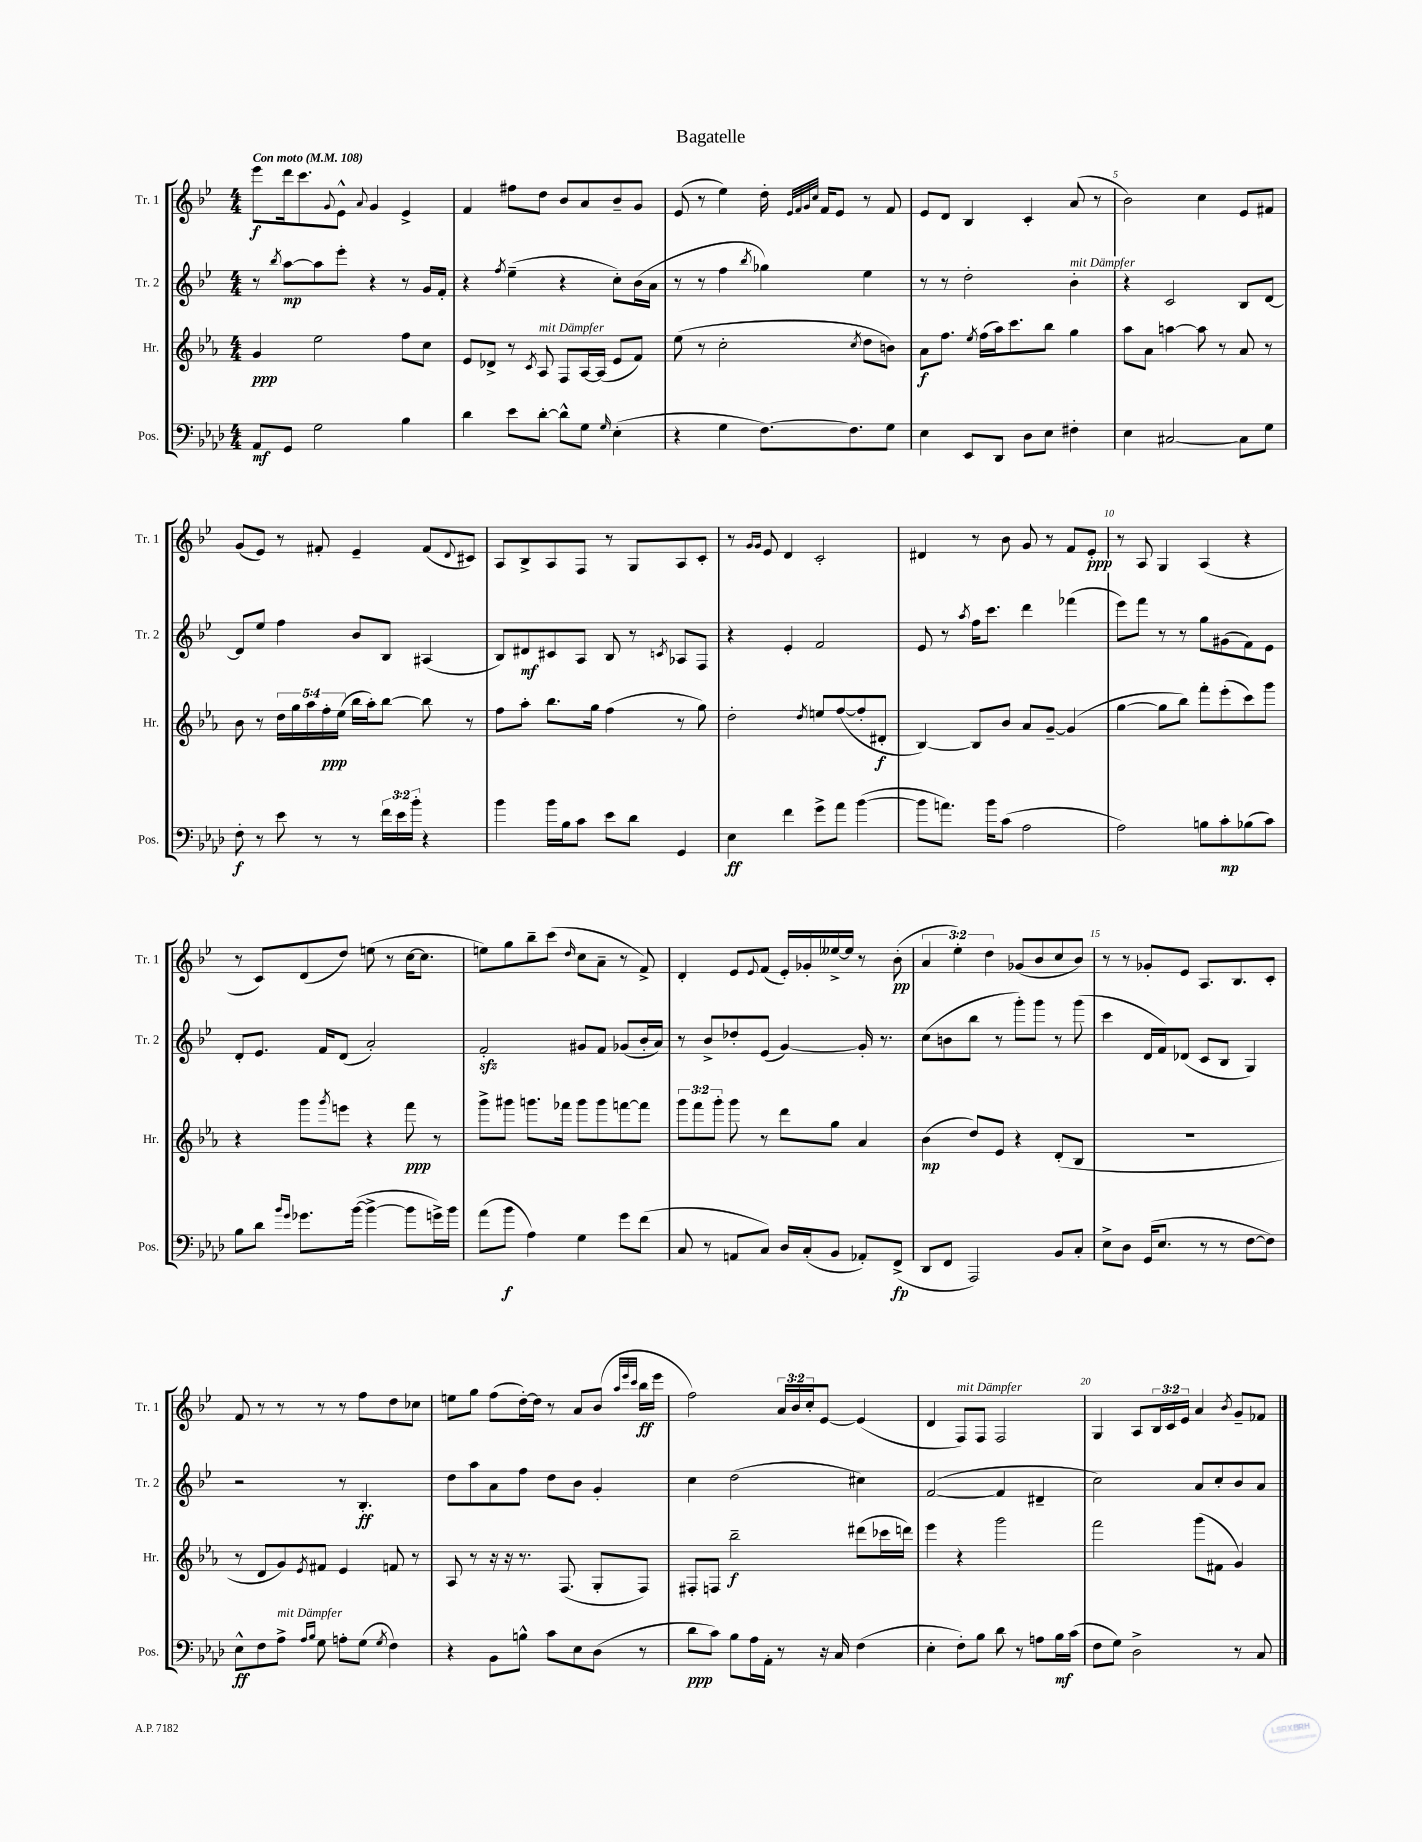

**kern	**kern	**kern	**kern
*staff4	*staff3	*staff2	*staff1
*clefF4	*clefG2	*clefG2	*clefG2
*k[b-e-a-d-]	*k[b-e-a-]	*k[b-e-]	*k[b-e-]
*M4/4	*M4/4	*M4/4	*M4/4
*MM108	*MM108	*MM108	*MM108
8AA-	4g	8r	8eee-
.	.	8qbb-	.
8GG	.	[8aa	16ddd
.	.	.	8.ccc
2G	2ee-	8aa]	.
.	.	.	8qqg
.	.	8eee-'	8e-^^
.	.	.	8qqa
.	.	4r	4g
4B-	8ff	8r	4e-^
.	8cc	16g	.
.	.	16f'	.
=	=	=	=
4d-	8e-	4r	4f
.	8d-^	.	.
.	.	8qff	.
8e-	8r	(4ee-~	8ff#
.	8qc	.	.
[8d-'	8A-	.	8dd
8d-^^]	8F	4r	8b-
8G	[16A-	.	8a
.	(16A-]	.	.
16qqG	.	.	.
(4E-'	8e-	8cc')	8b-~
.	8f)	(16b-	8g
.	.	16a	.
=	=	=	=
4r	(8ee-	8r	(8e-
.	8r	8r	8r
4G	2cc'	4ff	4ee-)
.	.	8qbb-	.
[8.F)	.	4gg-)	16dd'
.	.	.	32qqe-
.	.	.	32qqf
.	.	.	32qqg
.	.	.	32qqcc
.	.	.	16f
.	.	.	8e-
8.F]	.	.	.
.	8qcc	.	.
.	8dd	4ee-	8r
8G	8b)	.	8f
=	=	=	=
4E-	8a-	8r	8e-
.	8.ff	8r	8d
8EE-	.	2dd'	4B-
.	8qee-	.	.
.	(16ff	.	.
8DD-	16aa-)	.	.
.	8.ccc	.	.
8D-	.	.	4c'
8E-	8bb-	.	.
4F#'	4gg	4b-'	(8a
.	.	.	8r
=	=	=	=
4E-	8aa-	4r	2b-)
.	8a-	.	.
[2C#	[4aa	2c	.
.	8aa]	.	4cc
.	8r	.	.
8C#]	8a-	8B-	8e-
8G	8r	[8d	8f#
=	=	=	=
8F'	8b-	8d]	(8g
8r	8r	8ee-	8e-)
8e-	20dd	4ff	8r
.	20gg	.	.
.	20aa-	.	.
8r	.	.	8f#'
.	20ff'	.	.
.	(20ee-	.	.
8r	16bb-	8b-	4e-~
.	16aa-')	.	.
24f	[8bb-	8B-	.
24e-	.	.	.
24b-'	.	.	.
4r	8bb-]	(4A#	(8f#
.	.	.	8qqd
.	8r	.	8c#)
=	=	=	=
4b-	8ff	8B-)	8A
.	8aa-'	8d#	8B-^
16b-	8.bb-	8c#	8A
16B-	.	.	.
8c	.	8A	8F
.	16gg	.	.
8e-	(4ff	8B-	8r
8d-	.	8r	8G
.	.	8qc	.
4GG	8r	8A-	8A
.	8gg)	8F	8c'
=	=	=	=
4E-	2dd'	4r	8r
.	.	.	16qqg
.	.	.	16qqg
.	.	.	8e-
4f	.	4e-'	4d
.	8qdd	.	.
8g^	8ee	2f	2c'
8a-	([8ff	.	.
([4b-	8ff']	.	.
.	8d#'	.	.
=	=	=	=
8b-]	[4B-)	8e-	4d#
8.a)	.	8r	.
.	.	8qaa	.
.	8B-]	16ff	8r
16b-	.	8.ccc	.
(8c	8b-	.	8b-
2A-	8a-	4ddd	8g
.	[8g~	.	8r
.	(4g]	(4fff-	8f
.	.	.	8e-'
=	=	=	=
2A-)	[4gg	8eee-)	8r
.	.	8fff	8A
.	8gg]	8r	4G
.	8bb-)	8r	.
8B	8fff'	8gg	(4A
8c'	(8eee-'	(8g#	.
(8B-	8ccc)	8f)	4r
8c)	8ggg	8e-	.
=	=	=	=
8B-	4r	8d'	8r
8d-	.	8.e-	8c)
16qqb-	.	.	.
16qqg	.	.	.
8.g-	8ggg	.	(8d
.	.	16f	.
.	8qggg	.	.
.	8eee	(8d	8dd)
([16b-	.	.	.
4b-^_	4r	2a')	(8ee
.	.	.	8r
8b-]	8fff	.	[16cc
.	.	.	8.cc]
16g^)	8r	.	.
16b-	.	.	.
=	=	=	=
(8a-	8ggg^	2f'	8ee)
8b-	8ggg#	.	8gg
4A-)	8.ggg	.	8bb-~
.	.	.	(8ccc
.	16fff-	.	.
.	.	.	16qqdd
4G	8ggg	8g#	8cc
.	8ggg	8f	8a~
8g	[8fff	(8g-	8r
(8f	8fff]	16b-'	8f^)
.	.	16a)	.
=	=	=	=
8C	12ggg	8r	4d'
.	12fff	.	.
8r	.	8b-^	.
.	12ggg'	.	.
8AA	8ggg	8dd-'	8e-
.	.	.	8qqe-
8C)	8r	(8e-	(8f
16D-	8ddd	[4g)	16e-')
(16C'	.	.	16g-'
8BB-	8gg	.	[16ee--^
.	.	.	16ee--]
8AA-')	4a-	16g']	8r
.	.	8.r	.
(8FF^	.	.	(8b-'
=	=	=	=
8DD-	(4b-	(8cc	6a
8FF	.	8b	.
.	.	.	6ee-')
2AAA-)	8dd)	8bb-	.
.	.	.	6dd
.	8e-	8r	.
.	4r	8ggg')	(8g-
.	.	8ggg	8b-
8BB-	(8d'	8r	8cc
8C'	8B-	(8ggg	8b-)
=	=	=	=
8E-^	1r	4ccc	8r
8D-	.	.	8r
(16GG	.	16d	8g-'
8.E-	.	16f)	.
.	.	(8d-	8e-
8r	.	8c	8.A
8r	.	8B-	.
.	.	.	8.B-
[8F	.	4G)	.
8F])	.	.	8c'
=	=	=	=
8E-^^	8r	2r	8f
8F	8d	.	8r
8A-^	8g)	.	8r
16qqA-	.	.	.
16qqB-	8qe-	.	.
8G	8f#	.	8r
8A'	4e-	8r	8r
(8G	.	4.B-'	8ff
8qG	.	.	.
4F)	8f	.	8dd
.	8r	.	8cc-
=	=	=	=
4r	8A-	8dd	8ee
.	8r	8aa	8gg
8BB-	16r	8a	(8ff
.	16r	.	.
8B^^	8.r	8ff	[16dd')
.	.	.	16dd]
8c	.	8dd	8r
.	(8.F	.	.
8E-	.	8b-	8a
(8D-	8G'	4g'	(8b-
.	.	.	32qqaa
.	.	.	32qqeee-
.	.	.	32qqccc
8r	8F)	.	16bb-
.	.	.	16eee-
=	=	=	=
8d-	8F#'	4cc	2ff)
8c)	8F	.	.
8B-	2bb-~	(2dd	.
16A-	.	.	.
16AA-'	.	.	.
8r	.	.	24a
.	.	.	24b-
.	.	.	24cc'
16r	.	.	[8e-
16C	.	.	.
(4F	(8ddd#	4cc#)	(4e-]
.	16ccc-	.	.
.	16ddd)	.	.
=	=	=	=
4E-'	4eee-	([2f	4d
8F')	4r	.	8F)
8B-	.	.	8F
8d-	2ggg	4f]	2F
8r	.	.	.
8A	.	4d#~	.
16B-	.	.	.
(16c	.	.	.
=	=	=	=
8F	2fff	2cc)	4G
8G)	.	.	.
2D-^	.	.	8A
.	.	.	24B-
.	.	.	24c
.	.	.	24e-
.	(8ggg	8a	4a
.	8f#	8cc'	.
.	.	.	8qb-
8r	4g)	8b-	8g~
8C	.	8a	8f-
==	==	==	==
*-	*-	*-	*-
